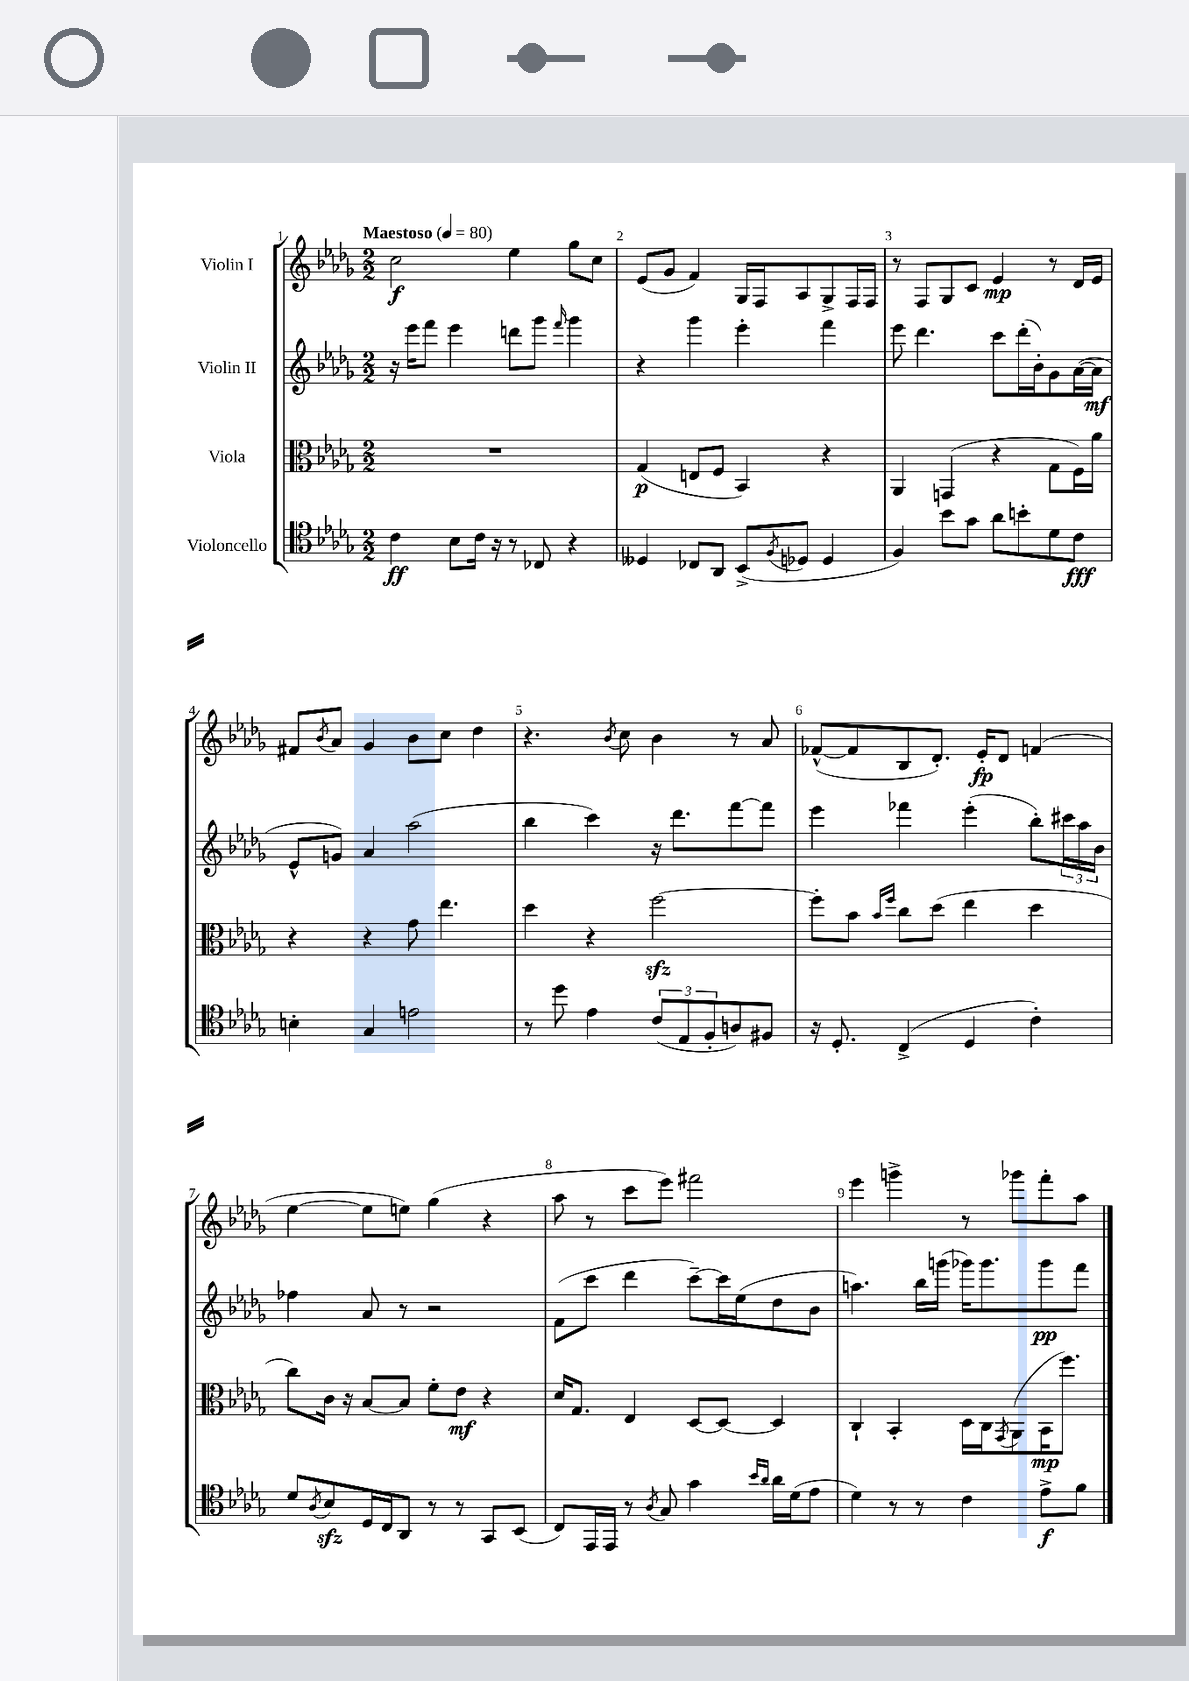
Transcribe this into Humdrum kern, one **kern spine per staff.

**kern	**kern	**kern	**kern
*staff4	*staff3	*staff2	*staff1
*clefC4	*clefC3	*clefG2	*clefG2
*k[b-e-a-d-g-]	*k[b-e-a-d-g-]	*k[b-e-a-d-g-]	*k[b-e-a-d-g-]
*M2/2	*M2/2	*M2/2	*M2/2
*MM80	*MM80	*MM80	*MM80
4c	1r	16r	2cc
.	.	16eee-	.
.	.	8fff	.
8B-	.	4eee-	.
16c	.	.	.
16r	.	.	.
8r	.	8ddd	4ee-
8C-	.	8ggg-	.
.	.	16qqfff	.
4r	.	4ggg-	8gg-
.	.	.	8cc
=	=	=	=
4D--	(4G-	4r	(8e-
.	.	.	8g-
8C-	8E	4ggg-	4f)
8AA-	8F	.	.
(8BB-^	4BB-)	4eee-'	16G-
.	.	.	16F
8qF	.	.	.
8D-	.	.	8A-
4D-	4r	4fff	8G-^
.	.	.	16F
.	.	.	16F
=	=	=	=
4F)	4AA-	8eee-	8r
.	.	4.ddd-	8F
8b-	(4GG	.	8G-
8g-	.	.	8c
8a-	4r	8ccc	4e-
8b'	.	(16ddd-'	.
.	.	16b-')	.
8d-	8G-	8g-	8r
8c	16F)	([16a-	16d-
.	16a-	16a-]	16e-
=	=	=	=
4B'	4r	8e-^^	8f#
.	.	.	8qb-
.	.	8g)	8a-
4G-	4r	4a-	4g-
2e	8g-	(2aa-	8b-
.	4.ee-	.	8cc
.	.	.	4dd-
=	=	=	=
8r	4dd-	4bb-	4.r
8dd-	.	.	.
4e-	4r	4ccc)	.
.	.	.	8qb-
.	.	.	8cc
(12c	[2ff	16r	4b-
.	.	8.ddd-	.
12E-	.	.	.
12F'	.	.	.
8A)	.	[8fff	8r
8F#	.	8fff]	8a-
=	=	=	=
16r	8ff']	4eee-	([8f-^^
8.D-'	.	.	.
.	8b-	.	8f-]
.	16qqb-	.	.
.	16qqff	.	.
(4C^	8cc	4fff-	8B-
.	(8dd-	.	8.d-')
4D-	4ee-	(4eee-'	.
.	.	.	16e-'
.	.	.	8d-
4c')	4dd-	8bb-')	(4f
.	.	24ccc#	.
.	.	24aa-	.
.	.	24b-	.
=	=	=	=
8d-	8cc)	4ff-	[4ee-
8qA-	.	.	.
8B-	16c	.	.
.	16r	.	.
16D-	[8B-	8a-	8ee-]
16C	.	.	.
8AA-	8B-]	8r	8ee)
8r	8f'	2r	(4gg-
8r	8e-	.	.
8GG-	4r	.	4r
(8BB-	.	.	.
=	=	=	=
8C)	16d-	(8f	8aa-
.	8.G-	.	.
16EE-	.	8ccc	8r
16EE-	.	.	.
8r	4E-	4ddd-	8ccc
8qA-	.	.	.
8G-	.	.	8eee-)
4g-	[8D-	[8ccc~)	2fff#
.	8D-_	16ccc]	.
.	.	(16ee-	.
16qqb-	.	.	.
16qqa-	.	.	.
16a-	4D-]	8dd-	.
(16d-	.	.	.
8e-	.	8b-	.
=	=	=	=
4d-)	4C`	4.aa)	4eee-
8r	4BB-'	.	4ggg^
8r	.	16bb-	.
.	.	(16ggg	.
4c	16D-	16ggg-)	8r
.	16C	8.ggg-	.
.	8qGG-	.	.
.	(8AA-	.	8ggg-
8e-^	16BB-	8ggg-	8fff'
.	8.ff)	.	.
8f	.	8fff	8aa-
==	==	==	==
*-	*-	*-	*-
